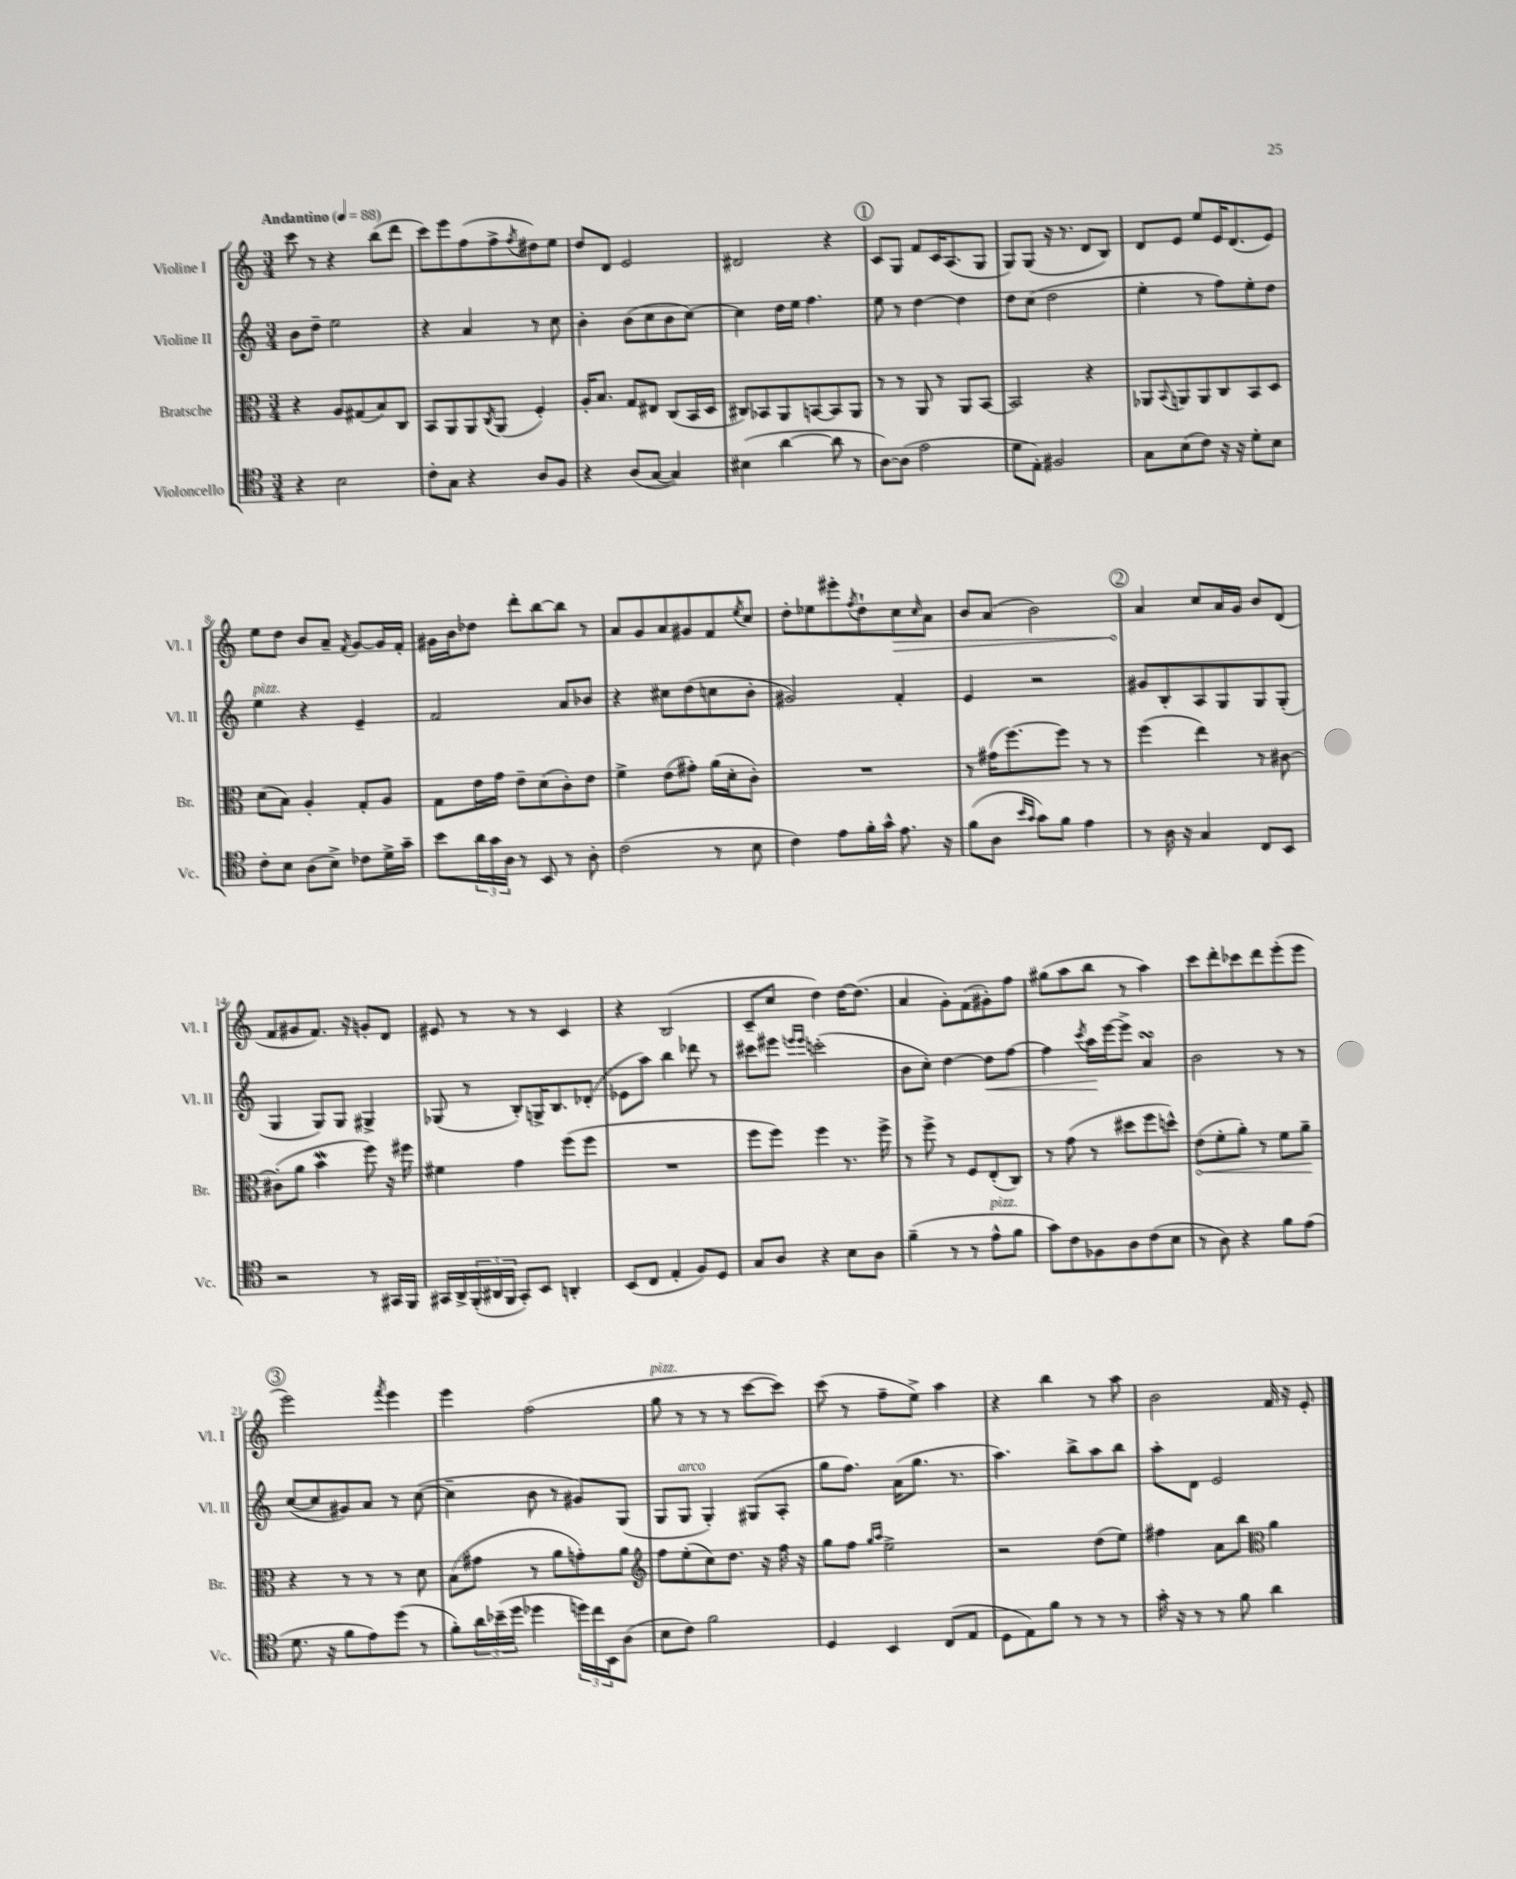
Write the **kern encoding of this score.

**kern	**kern	**dynam	**kern	**dynam	**kern	**dynam
*part4	*part3	*part3	*part2	*part2	*part1	*part1
*staff4	*staff3	*staff3	*staff2	*staff2	*staff1	*staff1
*I"Violoncello	*I"Bratsche	*	*I"Violine II	*	*I"Violine I	*
*I'Vc.	*I'Br.	*	*I'Vl. II	*	*I'Vl. I	*
*clefC4	*clefC3	*	*clefG2	*	*clefG2	*
*k[]	*k[]	*	*k[]	*	*k[]	*
*M3/4	*M3/4	*	*M3/4	*	*M3/4	*
*MM88	*MM88	*	*MM88	*	*MM88	*
=1	=1	=1	=1	=1	=1	=1
!	!	!	!	!	!LO:TX:a:B:t=Andantino	!
4r	4r	.	8b\L	.	8ccc\	.
.	.	.	8dd~\J	.	8r	.
2B\	8A/L	.	2ee\	.	4r	.
.	(8G#X/	.	.	.	.	.
.	8B/)	.	.	.	(8bb\L	.
.	8C/J	.	.	.	8ddd\J	.
=2	=2	=2	=2	=2	=2	=2
8c'\L	8BB/L	.	4r	.	8ccc\L)	.
8G\J	8AA/	.	.	.	8eee\	.
4r	8AA/	.	4a/	.	(8ff\	.
.	8qC/	.	.	.	.	.
.	(8AA/J	.	.	.	8ff^\	.
.	.	.	.	.	8qff/	.
8A/L	4F'/)	.	8r	.	8dd#X\)	.
8F/J	.	.	8cc\	.	8ee\J	.
=3	=3	=3	=3	=3	=3	=3
4r	16A'/KL	.	4b'\	.	8dd/L	.
.	8.B/J	.	.	.	.	.
.	.	.	.	.	8d/J	.
(8A/L	8G/L	.	(8b\L	.	2e/	.
[8G/J	8E#X/J	.	8cc\	.	.	.
4G/])	(8C/L	.	8b\	.	.	.
.	16BB/L	.	[8cc\J)	.	.	.
.	16D/JJ	.	.	.	.	.
=4	=4	=4	=4	=4	=4	=4
(4B#X\	8C#X/L)	.	4cc\]	.	2d#X/	.
.	8BB-X/	.	.	.	.	.
[4a\	8AA/	.	16dd\LL	.	.	.
.	.	.	16ee\JJ	.	.	.
.	[8BBn/	.	4.ff\	.	.	.
8a\]	8BB/]	.	.	.	4r	.
8r	8AA/J	.	.	.	.	.
!!LO:REH:place=s1:t=1
=5	=5	=5	=5	=5	=5	=5
[8A\L)	8r	.	8ee\	.	8c/L	.
(8A\J]	8r	.	8r	.	8G/J	.
2e\	8AA/	.	[4dd\	.	8f/L	.
.	8r	.	.	.	16c/K	.
.	.	.	.	.	(8.A/	.
.	8AA/L	.	4dd\]	.	.	.
.	[8BB/J	.	.	.	8G/J	.
=6	=6	=6	=6	=6	=6	=6
8d\L	2BB/]	.	8dd\L	.	8G/L)	.
8E'\J)	.	.	(8cc\J	.	(8G/J	.
2F#X/	.	.	2dd\	.	16r	.
.	.	.	.	.	8.r	.
.	4r	.	.	.	8d/L	.
.	.	.	.	.	8B/J)	.
=7	=7	=7	=7	=7	=7	=7
8G\L	8AA-X/L	.	4ee'\	.	8d/L	.
.	8qqBB/	.	.	.	.	.
(8B\	8AAn/	.	.	.	8e/J	.
8c\J)	8AA/	.	8r	.	8ee/L	.
16r	8C/	.	8ff\L)	.	16e/K	.
16r	.	.	.	.	(8.d/	.
8d'\L	8BB/	.	8ee'\	.	.	.
8B\J	8D/J	.	8dd\J	.	8e/J)	.
!!LO:LB:g=z
=8	=8	=8	=8	=8	=8	=8
!	!	!	!LO:TX:a:i:t=pizz.	!	!	!
8c'\L	(8d\L	.	4ee\	.	8ee\L	.
8B\J	8B\J)	.	.	.	8dd\J	.
(8A\L	4A'/	.	4r	.	8b/L	.
8B^\J)	.	.	.	.	8a~/J	.
.	.	.	.	.	8qf/	.
8c-X\L	8G'/L	.	4e~/	.	[8g/L	.
16d^\L	8A/J	.	.	.	16g/L]	.
16g~\JJ	.	.	.	.	16f'/JJ	.
=9	=9	=9	=9	=9	=9	=9
8b\L	8G\L	.	2f/	.	16g#X\LL	.
.	.	.	.	.	16b\J	.
24a\L	16e\L	.	.	.	8dd-X\J	.
24g\	.	.	.	.	.	.
.	16g\JJ	.	.	.	.	.
24A\JJ	.	.	.	.	.	.
8r	8e~\L	.	.	.	8ddd'\L	.
8BB/	(8d\	.	.	.	[8bb\	.
8r	8c'\)	.	8a/L	.	8bb\J]	.
8A'\	8e\J	.	8b-X/J	.	8r	.
=10	=10	=10	=10	=10	=10	=10
(2c\	4f^\	.	4r	.	8a/L	.
.	.	.	.	.	8g/	.
.	(8e\L	.	8cc#X\L	.	8a/	.
.	8g#X'\J)	.	(8dd\	.	8g#X/	.
8r	(16a\LL	.	8ccn\	.	8f/	.
.	16d'\J	.	.	.	.	.
.	.	.	.	.	8qee/	.
8B\	8c'\J)	.	8b'\J	.	8cc/J	.
=11	=11	=11	=11	=11	=11	=11
4c\)	2.r	.	2g#X/)	.	8dd'\L	.
.	.	.	.	.	8ee-X\	.
8e\L	.	.	.	.	8eee#X'\	.
.	.	.	.	.	8qff/	.
16f'\L	.	.	.	.	8dd`\	.
16g^^\JJ	.	.	.	.	.	.
!	!	!	!	!	!	!LO:HP:b
8.e\	.	.	4f'/	.	8cc\	>
.	.	.	.	.	16qqcc/	.
.	.	.	.	.	8a\J	.
16r	.	.	.	.	.	.
=12	=12	=12	=12	=12	=12	=12
(8f\L	8r	.	4e/	.	8b/L	.
8A\J	(16g#X\KL	.	.	.	(8a/J	.
.	[8.ff\)	.	.	.	.	.
16qqb/LL	.	.	.	.	.	.
16qqg/JJ	.	.	.	.	.	.
8g\L)	.	.	2r	.	2b\)	.
8f\J	8ff\J]	.	.	.	.	.
4e\	8r	.	.	.	.	.
.	8r	.	.	.	.	.
!!LO:REH:place=s1:t=2
=13	=13	=13	=13	=13	=13	=13
8r	(4ff\	.	8g#X/L	.	4a/	.
16A\	.	.	8B'/	.	.	.
16r	.	.	.	.	.	.
4G/	4ee\)	.	8A/	.	8cc/L	]
.	.	.	8G/	.	16a/L	.
.	.	.	.	.	16g/JJ	.
8C/L	8r	.	8G/	.	8b/L	.
8BB/J	[8c#X\	.	(8G'/J	.	(8d/J	.
!!LO:LB:g=z
=14	=14	=14	=14	=14	=14	=14
2r	(8c#X'\L]	.	4G/	.	8f/L	.
.	8a\J	.	.	.	8g#X/	.
.	4bW\	.	8G/L)	.	8.f/J)	.
.	.	.	8G/J	.	.	.
.	.	.	.	.	16r	.
8r	8ff\)	.	4G#X^/	.	8gn'/L	.
16GG#X/LL	16r	.	.	.	8d/J	.
16FF/JJ	16ff#X\	.	.	.	.	.
=15	=15	=15	=15	=15	=15	=15
16GG#X/LL	4f#X\	.	(8G-X/	.	8e#X/	.
16AA^/	.	.	.	.	.	.
(24FF'/	.	.	8r	.	8r	.
24AA#X/	.	.	.	.	.	.
24FF/JJ	.	.	.	.	.	.
8GG#'/L)	4g\	.	8B'/L)	.	8r	.
8BB/J	.	.	16Gn^/K	.	8r	.
.	.	.	8.B/	.	.	.
4AAn'/	(8ff\L	.	.	.	4c/	.
.	8ff\J	.	(8d-X'/J	.	.	.
=16	=16	=16	=16	=16	=16	=16
(8BB/L	2.r	.	8e-X\L	.	4r	.
8C/J	.	.	8aa\J)	.	.	.
4E'/	.	.	4bb\	.	(2B/	.
8F/L)	.	.	8ddd-X\	.	.	.
8D/J	.	.	8r	.	.	.
=17	=17	=17	=17	=17	=17	=17
8G/L	8ff\L	.	8ccc#X\L	.	8c~/L	.
8A/J	8ff\J)	.	8eee#X\J	.	8cc/J	.
.	.	.	16qqeeen/LL	.	.	.
.	.	.	16qqeee/JJ	.	.	.
4r	4ff\	.	(2cccn'\	.	4dd\)	.
8B\L	8.r	.	.	.	[16dd\KL	.
.	.	.	.	.	(8.dd\J]	.
8A\J	.	.	.	.	.	.
.	16ff^\	.	.	.	.	.
=18	=18	=18	=18	=18	=18	=18
(4f~\	8r	.	8b\L	.	4a/	.
.	8ff^\	.	8cc'\J)	.	.	.
8r	8r	.	[4dd\	.	8g'\L)	.
8r	8F/L	.	.	.	(8f\	.
!LO:TX:a:i:t=pizz.	!	!	!	!	!	!
!	!	!	!	!LO:HP:b	!	!
8e^^\L	(8E'/	.	8dd\L]	<	8g#X'\)	.
8f\J	8C/J)	.	[8ff\J	.	8ff\J	.
=19	=19	=19	=19	=19	=19	=19
8g\L)	8r	.	4ff\]	.	(8gg#X\L	.
8c\	(8g\	.	.	.	8aa\	.
.	.	.	8qccc/	.	.	.
8F-X\	8r	.	16aa\LL	.	8bb\J	.
.	.	.	[16eee\J	[	.	.
8A\	8dd#X\L	.	8eee^\J]	.	8r	.
(8c\	8ff\	.	4asSSS/	.	4aa\)	.
8B\J	8ddn^^\J)	.	.	.	.	.
=20	=20	=20	=20	=20	=20	=20
!	!	!LO:HP:b	!	!	!	!
8r	(8e\L	<	2b\	.	8ccc\L	.
8A\)	8f'\	.	.	.	8ddd'\	.
4r	8a'\J)	.	.	.	8ccc-X\	.
.	8r	.	.	.	8ddd\	.
8f\L	8f\L	.	8r	.	(8eee'\	.
(8e\J	8a~\J	.	8r	.	8eee\J	.
.	.	[	.	.	.	.
!!LO:LB:g=z
!!LO:REH:place=s1:t=3
=21	=21	=21	=21	=21	=21	=21
8.d\	4r	.	([8cc/L	.	2eee\)	.
.	.	.	8cc/]	.	.	.
16r	.	.	.	.	.	.
8f\L	8r	.	8g#X/)	.	.	.
8e\)	8r	.	8a/J	.	.	.
.	.	.	.	.	8qfff/	.
(8dd\J	8r	.	8r	.	4eee\	.
8r	8d\	.	([8cc\	.	.	.
=22	=22	=22	=22	=22	=22	=22
8f'\L)	(8B\L	.	4cc~\]	.	4eee\	.
24a\L	8g#X\J	.	.	.	.	.
(24b-X~\	.	.	.	.	.	.
24dd\JJ	.	.	.	.	.	.
4dd-X\	8r	.	8b\	.	(2ff\	.
.	8a\L	.	8r	.	.	.
24ddn\LL)	8gn'\)	.	8g#X/L)	.	.	.
24cc\	.	.	.	.	.	.
24BB\J	.	.	.	.	.	.
(8A\J	8a\J	.	(8G/J	.	.	.
=23	=23	=23	=23	=23	=23	=23
*	*clefG2	*	*	*	*	*
!	!	!	!	!	!LO:TX:a:i:t=pizz.	!
8B\L	8ff\L	.	8G/L	.	8gg\	.
!	!	!	!LO:TX:a:i:t=arco	!	!	!
8c\J)	(8ee'\	.	8G/J	.	8r	.
2f\	8cc\)	.	4G'/)	.	8r	.
.	8.dd\J	.	.	.	8r	.
.	.	.	(8G#X/L	.	[8ccc\L	.
.	16r	.	.	.	.	.
.	16ff\	.	8A'/J	.	8ccc\J])	.
.	16r	.	.	.	.	.
=24	=24	=24	=24	=24	=24	=24
4D/	8gg\L	.	8gg\L	.	(8ccc\	.
.	8ff\J	.	8.ff\J)	.	8r	.
.	16qqgg/LL	.	.	.	.	.
.	16qqaa/JJ	.	.	.	.	.
4BB/	2ee^\	.	.	.	8ff~\L	.
.	.	.	(16a\KL	.	.	.
.	.	.	8.gg\J	.	8ee^\J)	.
(8C/L	.	.	.	.	4aa\	.
.	.	.	8.r	.	.	.
8E/J	.	.	.	.	.	.
=25	=25	=25	=25	=25	=25	=25
8D\L	2r	.	4.aa\)	.	4r	.
8E\)	.	.	.	.	.	.
8f\J	.	.	.	.	4bb\	.
8r	.	.	8bb^\L	.	.	.
8r	(8dd\L	.	8aa\	.	8r	.
8r	8ee\J)	.	8bb\J	.	8aa\	.
=26	=26	=26	=26	=26	=26	=26
16g'\	4ff#X\	.	8aa'\L	.	2b\	.
16r	.	.	.	.	.	.
8r	.	.	8d\J	.	.	.
8r	8a\L	.	2e/	.	.	.
8f\	8bb\J	.	.	.	.	.
*	*clefC3	*	*	*	*	*
4a\	4a\	.	.	.	16f/	.
.	.	.	.	.	16r	.
.	.	.	.	.	8e'/	.
==	==	==	==	==	==	==
*-	*-	*-	*-	*-	*-	*-
